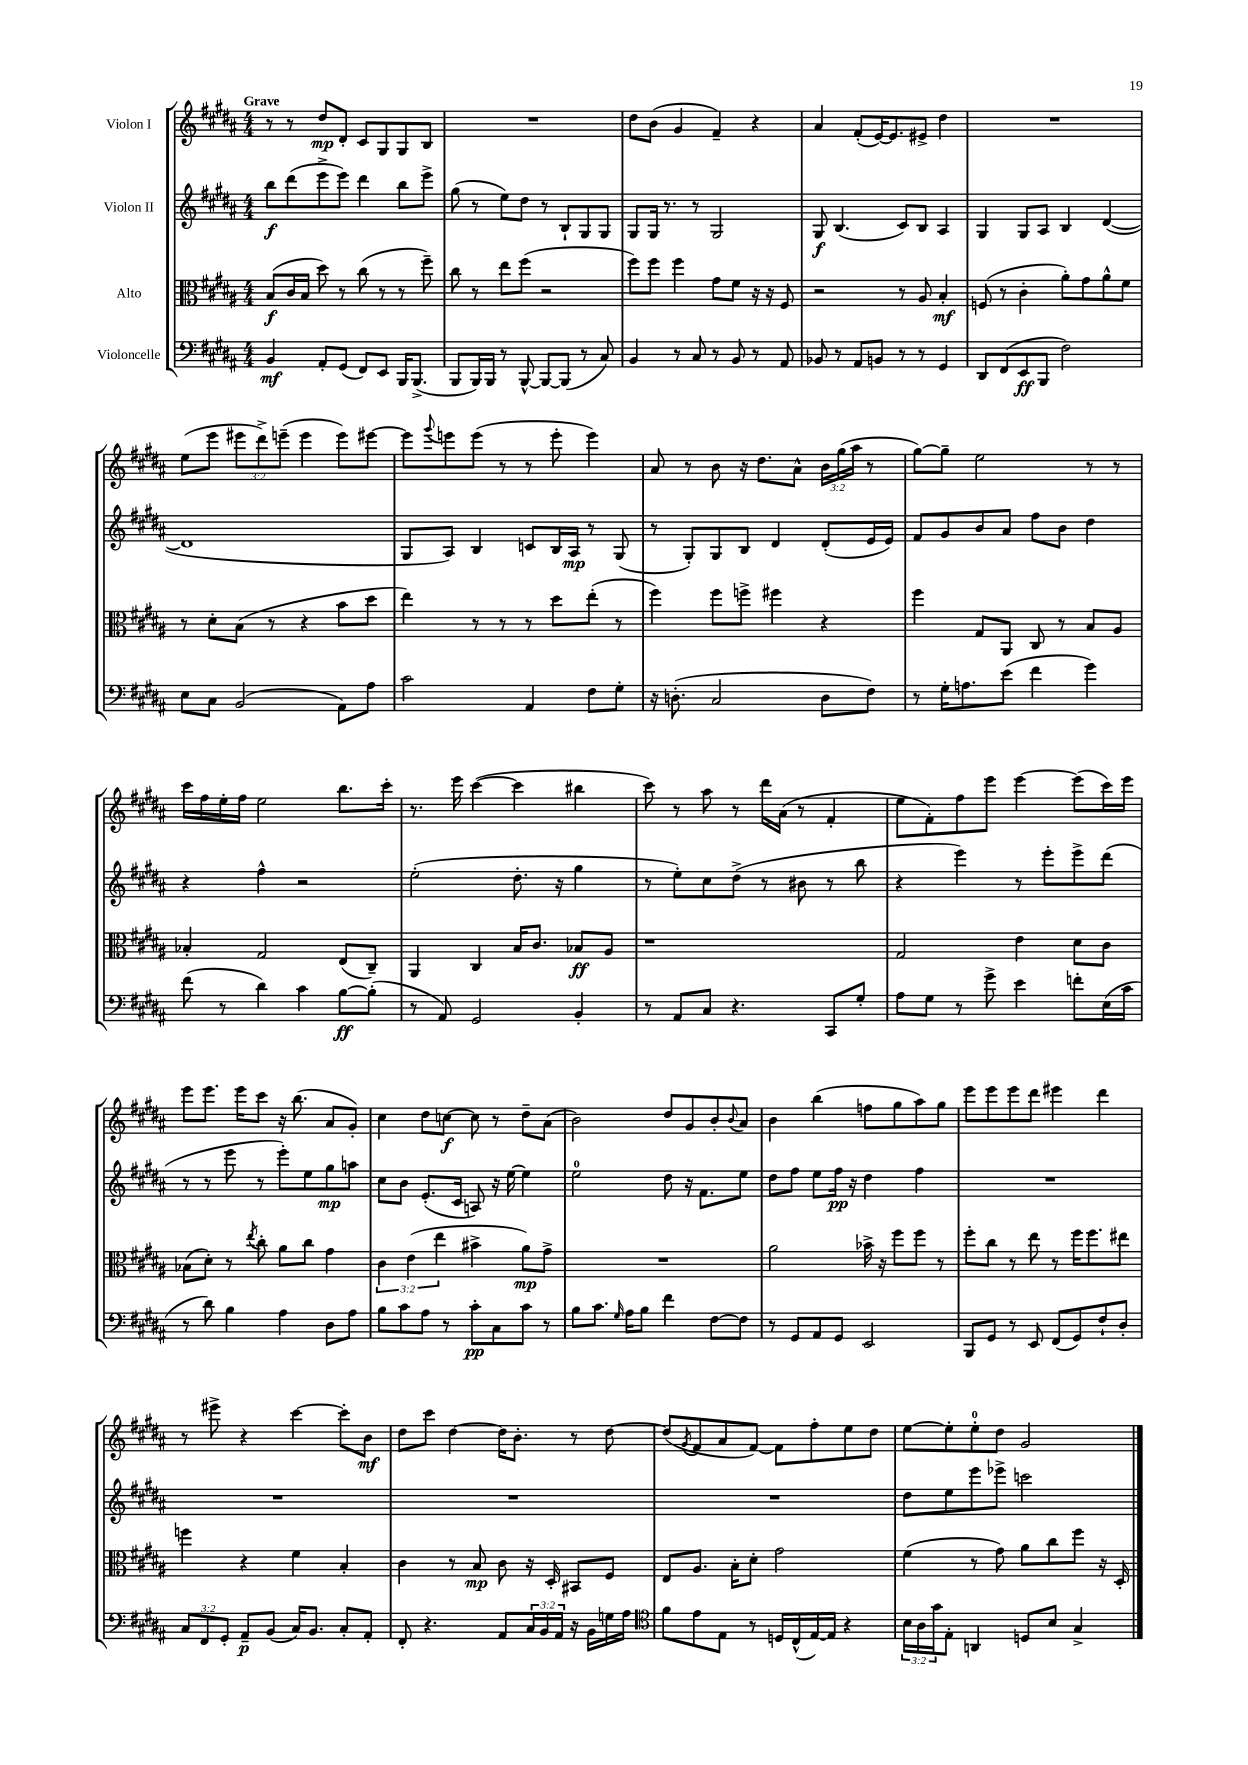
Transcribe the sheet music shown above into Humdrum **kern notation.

**kern	**kern	**kern	**kern
*staff4	*staff3	*staff2	*staff1
*clefF4	*clefC3	*clefG2	*clefG2
*k[f#c#g#d#a#]	*k[f#c#g#d#a#]	*k[f#c#g#d#a#]	*k[f#c#g#d#a#]
*M4/4	*M4/4	*M4/4	*M4/4
4BB/	(8B/L	8bb\L	8r
.	16c#/L	(8ddd#\	8r
.	16B/JJ	.	.
8AA#'/L	8dd#\)	8eee^\	8dd#/L
(8GG#/J	8r	8eee\J)	8d#'/J
8FF#/L)	(8cc#\	4ddd#\	8c#/L
8EE/J	8r	.	8G#/
16BBB/LK	8r	8bb\L	8G#/
(8.BBB^/J	.	.	.
.	8ff#~\)	8eee^\J	8B/J
=	=	=	=
8BBB/L	8cc#\	(8gg#\	1r
16BBB/L)	8r	8r	.
16BBB/JJ	.	.	.
8r	8ee\L	8ee\L)	.
[8BBB^^/	(8ff#\J	8dd#\J	.
8BBB/_L	2r	8r	.
(8BBB/]J	.	8B`/L	.
8r	.	8G#/	.
8C#/)	.	8G#/J	.
=	=	=	=
4BB/	8ff#\L)	8G#/L	8dd#\L
.	8ff#\J	16G#/Jk	(8b\J
.	.	8.r	.
8r	4ff#\	.	4g#/
8C#/	.	8r	.
8r	8g#\L	2G#/	4f#~/)
8BB/	8f#\J	.	.
8r	16r	.	4r
.	16r	.	.
8AA#/	8F#/	.	.
=	=	=	=
8BB-/	2r	8G#/	4a#/
8r	.	(4.B/	.
8AA#/L	.	.	(8f#'/L
8BB/J	.	.	[16e/K)
.	.	.	8.e/]
8r	8r	8c#/L)	.
8r	8A#/	8B/J	8e#^/J
4GG#/	4B'/	4A#/	4dd#\
=	=	=	=
8DD#/L	(8F/	4G#/	1r
(8FF#/	8r	.	.
8EE/	4c#'\	8G#/L	.
8BBB/J	.	8A#/J	.
2F#\)	8a#'\L)	4B/	.
.	8g#\	.	.
.	8a#^^\	([4d#/	.
.	8f#\J	.	.
=	=	=	=
8E\L	8r	1d#]	(8ee\L
8C#\J	8d#'\L	.	8eee\J
(2BB/	(8B\J	.	12eee#\L
.	.	.	12ddd#^\)
.	8r	.	.
.	.	.	(12eee~\J
.	4r	.	4eee\
8AA#\L)	8b\L	.	8eee\L)
8A#\J	8dd#\J	.	[8eee#\J
=	=	=	=
2c#\	4ee\)	8G#/L	8eee#\]L
.	.	.	8qqggg#/
.	.	8A#/J)	8eee\
.	8r	4B/	(8eee\J
.	8r	.	8r
4AA#/	8r	8c/L	8r
.	8dd#\L	16B/L	8eee'\
.	.	16A#/JJ	.
8F#\L	(8ee'\J	8r	4eee\)
8G#'\J	8r	(8G#/	.
=	=	=	=
16r	4ff#\)	8r	8a#/
(8.D'\	.	.	.
.	.	8G#'/L)	8r
2C#/	8ff#\L	8G#/	8b\
.	8ff^\J	8B/J	16r
.	.	.	8.dd#\L
.	4ff#\	4d#/	.
.	.	.	8a#^^\J
8D\L	4r	(8d#'/L	24b\LL
.	.	.	(24gg#\
.	.	.	24aa#\JJ
8F#\J)	.	16e/L	8r
.	.	16e/JJ)	.
=	=	=	=
8r	4ff#\	8f#/L	[8gg#\L)
16G#'\LK	.	8g#/	8gg#~\]J
8.A\	.	.	.
.	8G#/L	8b/	2ee\
(8e\J	8AA#/J	8a#/J	.
4f#\	8C#/	8ff#\L	.
.	8r	8b\J	.
4g#\)	8B/L	4dd#\	8r
.	8A#/J	.	8r
=	=	=	=
(8f#\	4B-'/	4r	16ccc#\LL
.	.	.	16ff#\
8r	.	.	16ee'\
.	.	.	16ff#\JJ
4d#\)	2G#/	4ff#^^\	2ee\
4c#\	.	2r	.
[8B\L	(8E/L	.	8.bb\L
(8B'\]J	8C#~/J)	.	.
.	.	.	16ccc#'\Jk
=	=	=	=
8r	4AA#/	(2ee'\	8.r
8AA#/)	.	.	.
.	.	.	16eee\
2GG#/	4C#/	.	([4ccc#\
.	16B/LK	8.dd#'\	4ccc#\]
.	8.c#/J	.	.
.	.	16r	.
4BB'/	8B-/L	4gg#\	4bb#\
.	8A#/J	.	.
=	=	=	=
8r	1r	8r	8ccc#\)
8AA#/L	.	8ee'\L)	8r
8C#/J	.	8cc#\	8aa#\
4.r	.	(8dd#^\J	8r
.	.	8r	16ddd#\LL
.	.	.	(16a#\JJ
.	.	8b#\	8r
8CC#/L	.	8r	4f#'/
8G#'/J	.	8bb\	.
=	=	=	=
8A#\L	2G#/	4r	8ee\L
8G#\J	.	.	8f#'\)
8r	.	4eee\)	8ff#\
8g#^\	.	.	8eee\J
4e\	4e\	8r	[4eee\
.	.	8eee'\L	.
8f'\L	8d#\L	8eee^\	(8eee\]L
(16E\L	8c#\J	(8ddd#\J	16ccc#\L)
16c#\JJ	.	.	16eee\JJ
=	=	=	=
8r	(8B-\L	8r	8eee\L
8d#\)	8d#'\J)	8r	8.eee\J
4B\	8r	8eee\	.
.	.	.	16eee\LK
.	8qee/	.	.
.	8cc#'\	8r	8ccc#\J
4A#\	8a#\L	8eee'\L)	16r
.	.	.	(8.bb\
.	8cc#\J	8ee\	.
8D#\L	4g#\	8gg#\	8a#/L
8A#\J	.	8aa\J	8g#'/J)
=	=	=	=
8B\L	6c#\	8cc#\L	4cc#\
8c#\	.	8b\J	.
.	(6e\	.	.
8A#\J	.	(8.e'/L	8dd#\L
.	6ee\	.	.
8r	.	.	[8cc\J
.	.	16c#/Jk	.
8c#'\L	4b#^\	8A/)	8cc\]
8C#\	.	16r	8r
.	.	[16ee\	.
8c#\J	8a#\L)	4ee\]	8dd#~\L
8r	8g#^\J	.	(8a#\J
=	=	=	=
8B\L	1r	2ee\	2b\)
8.c#\J	.	.	.
16qqG#/	.	.	.
16A#\LK	.	.	.
8B\J	.	.	.
4f#\	.	8dd#\	8dd#/L
.	.	16r	8g#/
.	.	8.f#\L	.
[8F#\L	.	.	8b'/
.	.	.	8qqb/
8F#\]J	.	8ee\J	8a#/J
=	=	=	=
8r	2a#\	8dd#\L	4b\
8GG#/L	.	8ff#\J	.
8AA#/	.	8ee\L	(4bb\
8GG#/J	.	16ff#\Jk	.
.	.	16r	.
2EE/	16b-^\	4dd#\	8ff\L
.	16r	.	.
.	8ff#\L	.	8gg#\
.	8ff#\J	4ff#\	8aa#\)
.	8r	.	8gg#\J
=	=	=	=
8BBB/L	8ff#'\L	1r	8eee\L
8GG#/J	8cc#\J	.	8eee\
8r	8r	.	8eee\
8EE/	8ee\	.	8ddd#\J
(8FF#/L	8r	.	4eee#\
8GG#/)	16ff#\LK	.	.
.	8.ff#\	.	.
8F#`/	.	.	4ddd#\
8D#'/J	8ee#\J	.	.
=	=	=	=
12C#/L	4ff\	1r	8r
12FF#/	.	.	.
.	.	.	8eee#^\
12GG#'/J	.	.	.
8AA#~/L	4r	.	4r
(8BB/J	.	.	.
16C#/LK)	4f#\	.	[4ccc#\
8.BB/J	.	.	.
8C#'/L	4B'/	.	8ccc#'\]L
8AA#'/J	.	.	8b\J
=	=	=	=
8FF#'/	4c#\	1r	8dd#\L
4.r	.	.	8ccc#\J
.	8r	.	[4dd#\
.	8B/	.	.
8AA#/L	8c#\	.	16dd#\]LK
.	.	.	8.b'\J
24C#/L	16r	.	.
24BB/	.	.	.
.	16D#'/	.	.
24AA#/JJ	.	.	.
16r	8BB#/L	.	8r
16BB\LL	.	.	.
16G\	8F#/J	.	[8dd#\
16A#\JJ	.	.	.
=	=	=	=
*clefC4	*	*	*
8f#\L	8E/L	1r	(8dd#/]L
.	.	.	8qg#/
8e\	8.A#/J	.	8f#/
8E\J	.	.	8a#/
.	16B'\LK	.	.
8r	8d#'\J	.	[8f#/J)
16D/LL	2g#\	.	8f#\]L
(16C#^^/	.	.	.
[16E/)	.	.	8ff#'\
16E/]JJ	.	.	.
4r	.	.	8ee\
.	.	.	8dd#\J
=	=	=	=
24B\LL	(4f#\	8dd#\L	[8ee\L
24A#\	.	.	.
24g#\J	.	.	.
8E'\J	.	8ee\	8ee'\]
4AA/	8r	8eee\	8ee'\
.	8g#\)	8eee-^\J	8dd#\J
8D/L	8a#\L	2ccc\	2g#/
8B/J	8cc#\	.	.
4G#^/	8ff#\J	.	.
.	16r	.	.
.	16D#'/	.	.
==	==	==	==
*-	*-	*-	*-
